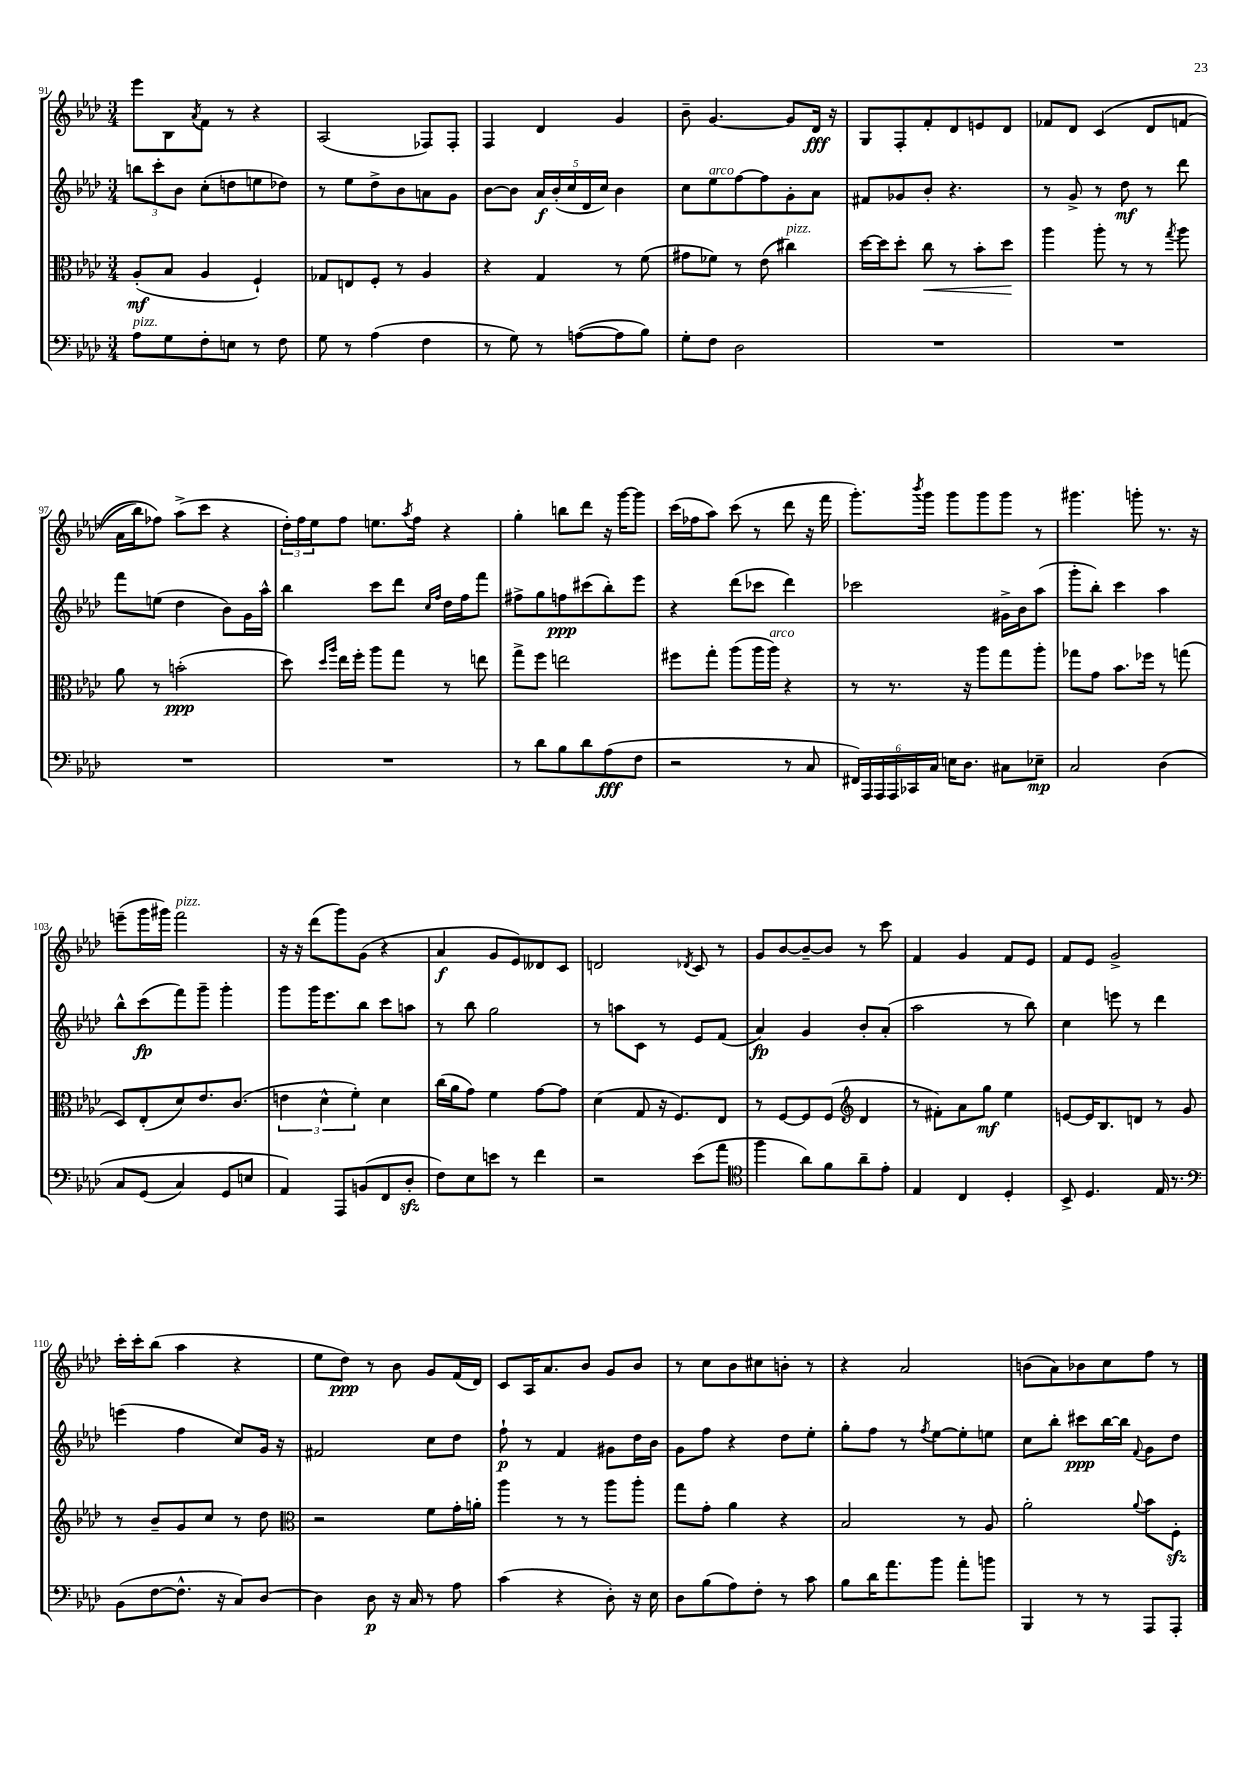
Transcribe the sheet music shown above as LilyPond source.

<<
\new StaffGroup <<
\new Staff = "s0" {
    \clef treble \key aes \major \numericTimeSignature \time 3/4
    ees'''8 bes8 \acciaccatura { aes'8 } f'8 r8 r4 |
    aes2( fes8) fes8-. |
    f4 des'4 g'4 |
    bes'8-- g'4.~ g'8 des'16\fff r16 |
    g8 f8-. f'8-. des'8 e'8 des'8 |
    fes'8 des'8 c'4\( des'8 f'8( |
    aes'16 bes''16) fes''8\) aes''8->( c'''8 r4 |
    \tuplet 3/2 { des''16-.) f''16 ees''16 } f''8 e''8. \acciaccatura { aes''8 } f''16 r4 |
    g''4-. b''8 des'''8 r16 g'''16~ g'''8 |
    c'''16( fes''16 aes''8) c'''8( r8 des'''8 r16 f'''16 |
    g'''8.-.) \acciaccatura { bes'''8 } g'''16 g'''8 g'''8 g'''8 r8 |
    gis'''4. g'''8-. r8. r16 |
    e'''8--( g'''16 gis'''16) f'''2^\markup { \italic "pizz." } |
    r16 r16 des'''8( g'''8) g'8( r4 |
    aes'4\f g'8 ees'8) deses'8 c'8 |
    d'2 \acciaccatura { des'8 } c'8 r8 |
    g'8 bes'8~ bes'8~-- bes'8 r8 c'''8 |
    f'4 g'4 f'8 ees'8 |
    f'8 ees'8 g'2-> |
    c'''16-. c'''16-. bes''8( aes''4 r4 |
    ees''8 des''8\ppp) r8 bes'8 g'8 f'16( des'16) |
    c'8 aes16 aes'8. bes'8 g'8 bes'8 |
    r8 c''8 bes'8 cis''8 b'8-. r8 |
    r4 aes'2 |
    b'8( aes'8) bes'8 c''8 f''8 r8 \bar "|." |
}
\new Staff = "s1" {
    \clef treble \key aes \major \numericTimeSignature \time 3/4
    \tuplet 3/2 { b''8 c'''8-. bes'8 } c''8-.( d''8 e''8 des''8) |
    r8 ees''8 des''8-> bes'8 a'8 g'8 |
    bes'8~ bes'8 \tuplet 5/4 { aes'16\f bes'16-.( c''16 des'16 c''16) } bes'4 |
    c''8 ees''8^\markup { \italic "arco" } f''8~ f''8 g'8-. aes'8 |
    fis'8 ges'8 bes'8-. r4. |
    r8 g'8-> r8 des''8\mf r8 des'''8 |
    f'''8 e''8( des''4 bes'8) g'16 aes''16-^ |
    bes''4 c'''8 des'''8 \grace { c''16 f''16 } des''16 f''16 f'''8 |
    fis''8-> g''8 f''8\ppp cis'''8( bes''8-.) ees'''8 |
    r4 des'''8( ces'''8 des'''4) |
    ces'''2 gis'16-> bes'16 aes''8( |
    g'''8-. bes''8-.) c'''4 aes''4 |
    bes''8-^ c'''8\fp( f'''8) g'''8-- g'''4-. |
    g'''8 g'''16 ees'''8. bes''8 c'''8 a''8 |
    r8 bes''8 g''2 |
    r8 a''8 c'8 r8 ees'8 f'8( |
    aes'4\fp) g'4 bes'8-. aes'8-.( |
    aes''2 r8 bes''8) |
    c''4 e'''8 r8 des'''4 |
    e'''4( f''4 c''8) g'16 r16 |
    fis'2 c''8 des''8 |
    f''8-!\p r8 f'4 gis'8 des''16 bes'16 |
    g'8 f''8 r4 des''8 ees''8-. |
    g''8-. f''8 r8 \acciaccatura { f''8 } ees''8~ ees''8-. e''8 |
    c''8 bes''8-. cis'''8\ppp bes''16~ bes''16 \appoggiatura { f'8 } g'8 des''8 \bar "|." |
}
\new Staff = "s2" {
    \clef alto \key aes \major \numericTimeSignature \time 3/4
    aes8-.\mf( bes8 aes4 f4-!) |
    ges8 e8 f8-. r8 aes4 |
    r4 g4 r8 f'8( |
    gis'8 fes'8) r8 ees'8( cis''4^\markup { \italic "pizz." }) |
    des''16~ des''16 des''8-. c''8\< r8 bes'8-. des''8\! |
    aes''4 aes''8-. r8 r8 \acciaccatura { g''8 } aes''8 |
    aes'8 r8 b'2-.\ppp( |
    des''8) \grace { des''16 aes''16 } ees''16 f''16-. aes''8 g''8 r8 e''8 |
    g''8-> f''8 e''2 |
    fis''8 g''8-. aes''8( aes''16 aes''16^\markup { \italic "arco" }) r4 |
    r8 r8. r16 aes''8 g''8 aes''8-. |
    ges''8 g'8 bes'8. fes''16 r8 g''8( |
    des8) ees8-.( des'8) ees'8. c'8.( |
    \tuplet 3/2 { e'4 des'4-^ f'4-.) } des'4 |
    c''16( aes'16 g'8) f'4 g'8~ g'8 |
    des'4( g8 r16 f8.) ees8 |
    r8 f8~ f8 f8( \clef treble des'4 |
    r8 fis'8-.) aes'8 g''8\mf ees''4 |
    e'8~ e'16 bes8. d'8 r8 g'8 |
    r8 bes'8-- g'8 c''8 r8 des''8 |
    \clef alto r2 f'8 g'16-. a'16-. |
    aes''4 r8 r8 aes''8 aes''8-. |
    g''8 g'8-. aes'4 r4 |
    bes2 r8 aes8 |
    aes'2-. \appoggiatura { aes'8 } bes'8 f8-.\sfz \bar "|." |
}
\new Staff = "s3" {
    \clef bass \key aes \major \numericTimeSignature \time 3/4
    aes8^\markup { \italic "pizz." } g8 f8-. e8 r8 f8 |
    g8 r8 aes4( f4 |
    r8 g8) r8 a8~( a8 bes8) |
    g8-. f8 des2 |
    R2. |
    R2. |
    R2. |
    R2. |
    r8 des'8 bes8 des'8 aes8\fff( f8 |
    r2 r8 c8 |
    \tuplet 6/4 { fis,16) aes,,16 aes,,16 aes,,16 ces,16 c16 } e16 des8. cis8 ees8--\mp |
    c2 des4\( |
    c8 g,8( c4) g,8 e8 |
    aes,4\) aes,,8 b,8( f,8 des8-.\sfz |
    f8) ees8 e'8 r8 f'4 |
    r2 ees'8( aes'8 |
    \clef tenor f''4 aes'8) f'8 aes'8-- ees'8-. |
    ees4 c4 des4-. |
    bes,8-> des4. ees16 r8. |
    \clef bass bes,8( f8~ f8.-^ r16 c8) des8~ |
    des4 des8\p r16 c16 r8 aes8 |
    c'4( r4 des8-.) r16 ees16 |
    des8 bes8( aes8) f8-. r8 c'8 |
    bes8 des'16 aes'8. bes'8 aes'8-. b'8 |
    bes,,4 r8 r8 aes,,8 aes,,8-. \bar "|." |
}
>>
>>
\layout { \context { \Score currentBarNumber = #91 } }
